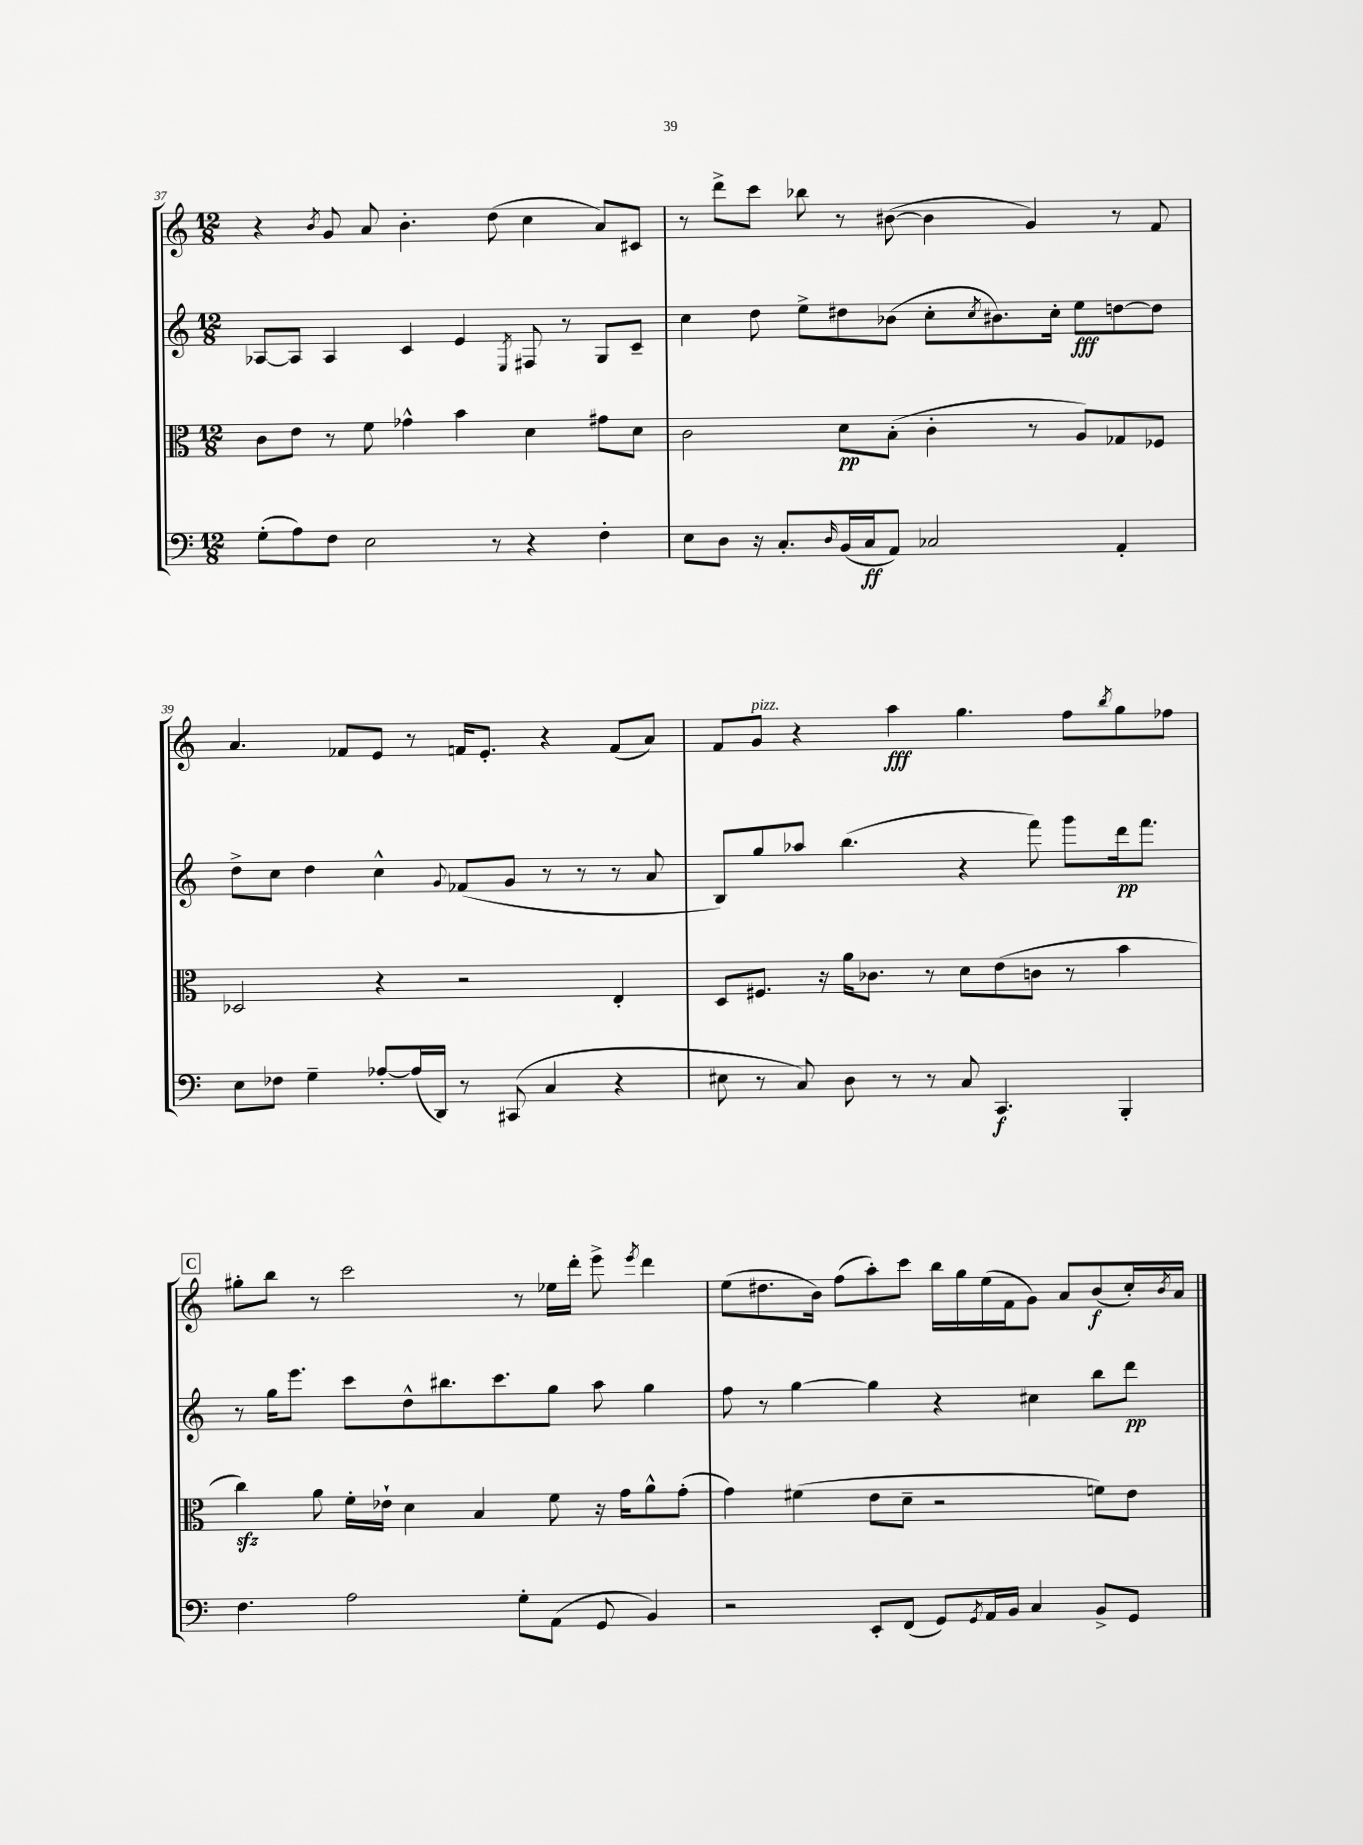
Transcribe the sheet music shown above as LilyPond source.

<<
\new StaffGroup <<
\new Staff = "s0" {
    \clef treble \key c \major \numericTimeSignature \time 12/8
    r4 \acciaccatura { b'8 } g'8 a'8 b'4.-. d''8( c''4 a'8) cis'8 |
    r8 d'''8-> c'''8 bes''8 r8 bis'8~( bis'4 g'4) r8 f'8 |
    a'4. fes'8 e'8 r8 f'16 e'8.-. r4 f'8( a'8) |
    f'8 g'8^\markup { \italic "pizz." } r4 a''4\fff g''4. f''8 \acciaccatura { b''8 } g''8 fes''8 |
    \mark \markup { \box "C" } gis''8-. b''8 r8 c'''2 r8 ees''16 d'''16-. e'''8-> \acciaccatura { e'''8 } d'''4 |
    e''8( dis''8. b'16) f''8( a''8-.) c'''8 b''16 g''16 e''16( f'16 g'8) a'8 b'8\f( c''16-.) \acciaccatura { b'8 } a'16 \bar "|." |
}
\new Staff = "s1" {
    \clef treble \key c \major \numericTimeSignature \time 12/8
    aes8~ aes8 aes4 c'4 e'4 \acciaccatura { e8 } fis8 r8 g8 c'8-- |
    c''4 d''8 e''8-> dis''8 bes'8( c''8-. \acciaccatura { c''8 } bis'8.) c''16-. e''8\fff d''8~ d''8 |
    d''8-> c''8 d''4 c''4-^ \appoggiatura { g'8 } fes'8( g'8 r8 r8 r8 a'8 |
    b8) g''8 aes''8 b''4.( r4 f'''8) g'''8 d'''16\pp f'''8. |
    \mark \markup { \box "C" } r8 g''16 e'''8. c'''8 d''8-^ bis''8. c'''8. g''8 a''8 g''4 |
    f''8 r8 g''4~ g''4 r4 cis''4 b''8 d'''8\pp \bar "|." |
}
\new Staff = "s2" {
    \clef alto \key c \major \numericTimeSignature \time 12/8
    c'8 e'8 r8 f'8 ges'4-^ b'4 d'4 gis'8 d'8 |
    c'2 d'8\pp b8-.( c'4-. r8 a8) ges8 fes8 |
    des2 r4 r2 e4-. |
    d8 fis8. r16 a'16 ces'8. r8 d'8 e'8( c'8 r8 b'4 |
    \mark \markup { \box "C" } c''4\sfz) a'8 f'16-. ees'16-! d'4 b4 f'8 r16 g'16 a'8-^ g'8-.( |
    g'4) fis'4( e'8 d'8-- r2 f'8) e'8 \bar "|." |
}
\new Staff = "s3" {
    \clef bass \key c \major \numericTimeSignature \time 12/8
    g8-.( a8) f8 e2 r8 r4 f4-. |
    e8 d8 r16 c8.-. \grace { d16 } b,16( c16\ff a,8) ces2 a,4-. |
    e8 fes8 g4-- aes8~-. aes16( d,16) r8 cis,8( c4 r4 |
    eis8 r8 c8) d8 r8 r8 c8 c,4.\f b,,4-. |
    \mark \markup { \box "C" } f4. a2 g8-. a,8( g,8 b,4) |
    r2 e,8-. f,8( g,8) \acciaccatura { g,8 } a,16 b,16 c4 b,8-> g,8 \bar "|." |
}
>>
>>
\layout { \context { \Score currentBarNumber = #37 } }
